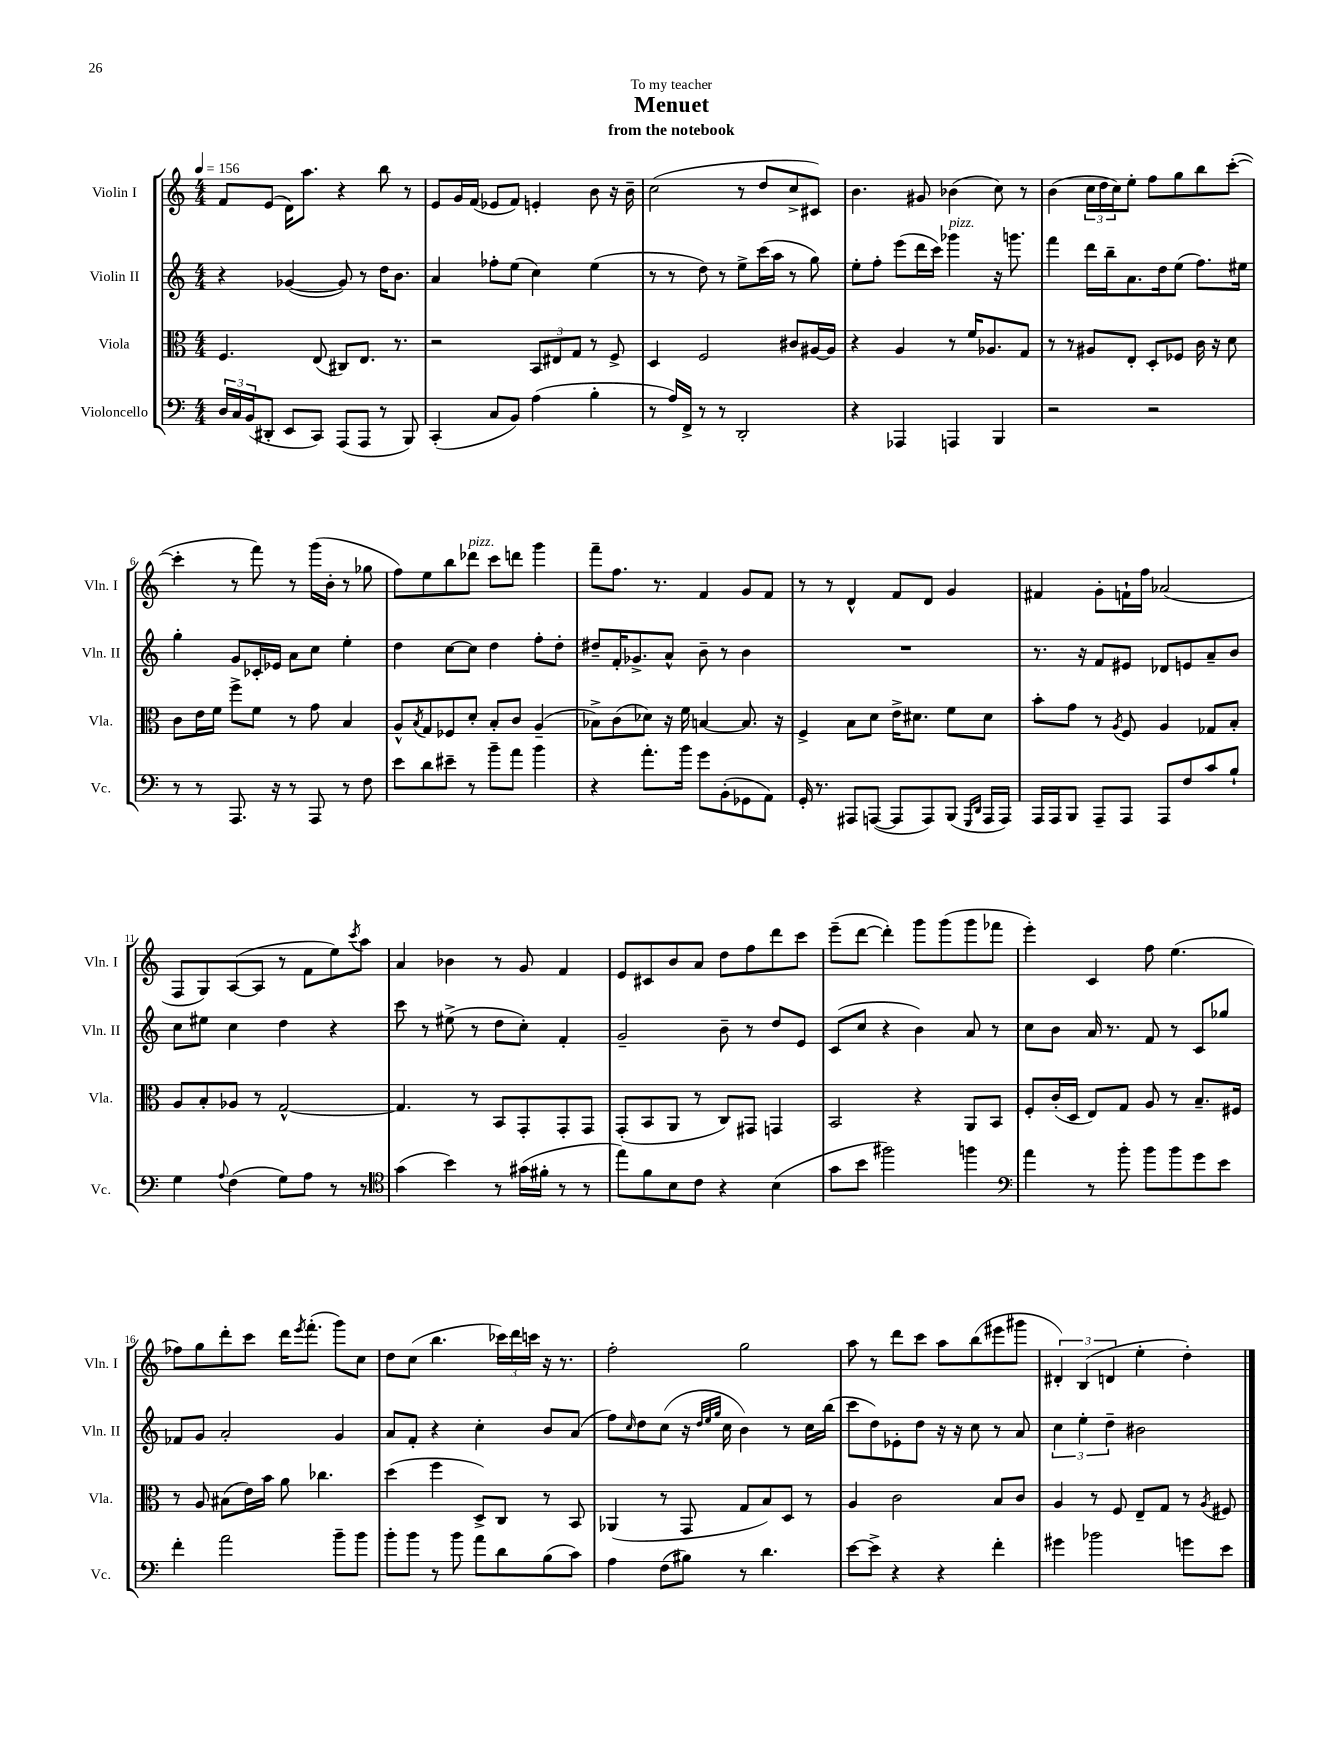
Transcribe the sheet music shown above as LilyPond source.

\header { title = "Menuet" subtitle = "from the notebook" dedication = "To my teacher" }
<<
\new StaffGroup <<
\new Staff = "s0" \with { instrumentName = "Violin I" shortInstrumentName = "Vln. I" } {
    \clef treble \key c \major \numericTimeSignature \time 4/4 \tempo 4 = 156
    f'8 e'8( d'16) a''8. r4 b''8 r8 |
    e'8 g'16 f'16( ees'8 f'8) e'4-. b'8 r16 b'16-- |
    c''2( r8 d''8 c''8-> cis'8) |
    b'4. gis'8 bes'4( c''8) r8 |
    b'4( \tuplet 3/2 { c''16 d''16 c''16) } e''8-. f''8 g''8 b''8 c'''8~-.( |
    c'''4-. r8 f'''8) r8 g'''16( b'16-. r8 ges''8 |
    f''8) e''8 b''8 des'''8^\markup { \italic "pizz." } c'''8 d'''8 g'''4 |
    f'''8-- f''8. r8. f'4 g'8 f'8 |
    r8 r8 d'4-^ f'8 d'8 g'4 |
    fis'4 g'8-. f'16-! f''16 aes'2( |
    f8 g8) a8~( a8 r8 f'8 e''8) \acciaccatura { c'''8 } a''8 |
    a'4 bes'4 r8 g'8 f'4 |
    e'8 cis'8 b'8 a'8 d''8 f''8 d'''8 c'''8 |
    e'''8--( d'''8~ d'''4-.) g'''8 g'''8( g'''8 fes'''8 |
    e'''4-.) c'4 f''8 e''4.( |
    fes''8) g''8 d'''8-. c'''8 d'''16 \acciaccatura { e'''8 } f'''8.-.( g'''8) c''8 |
    d''8 c''8( b''4. \tuplet 3/2 { ces'''16) d'''16 c'''16 } r16 r8. |
    f''2-. g''2 |
    a''8 r8 d'''8 c'''8 a''8 b''8( eis'''8 gis'''8 |
    \tuplet 3/2 { dis'4-.) b4( d'4 } e''4-. d''4-.) \bar "|." |
}
\new Staff = "s1" \with { instrumentName = "Violin II" shortInstrumentName = "Vln. II" } {
    \clef treble \key c \major \numericTimeSignature \time 4/4
    r4 ges'4~( ges'8) r8 d''16 b'8. |
    a'4 fes''8-. e''8( c''4) e''4( |
    r8 r8 d''8) r8 e''8-> c'''16( a''16 r8 g''8) |
    e''8-. f''8-. e'''8( d'''16 c'''16) ges'''4^\markup { \italic "pizz." } r16 g'''8. |
    f'''4 d'''16 b''16-- a'8. d''16 e''8( f''8.) eis''16 |
    g''4-. g'8 ces'16-. ees'16 a'8 c''8 e''4-. |
    d''4 c''8~ c''8 d''4 f''8-. d''8-. |
    dis''8-- f'16-. ges'8.-> a'8-^ b'8-- r8 b'4 |
    R1 |
    r8. r16 f'8 eis'8 des'8 e'8 a'8-- b'8 |
    c''8 eis''8 c''4 d''4 r4 |
    c'''8 r8 eis''8->( r8 d''8 c''8-.) f'4-. |
    g'2-- b'8-- r8 d''8 e'8 |
    c'8( c''8 r4 b'4) a'8 r8 |
    c''8 b'8 a'16 r8. f'8 r8 c'8 ges''8 |
    fes'8 g'8 a'2-. g'4 |
    a'8 f'8-. r4 c''4-. b'8 a'8( |
    f''8) \grace { c''16 } d''8 c''8( r16 \grace { d''32 e''32 g''32 } c''16 b'4) r8 c''16 b''16( |
    c'''8 d''8) ees'8-. d''8 r16 r16 c''8 r8 a'8 |
    \tuplet 3/2 { c''4 e''4-. d''4-- } bis'2 \bar "|." |
}
\new Staff = "s2" \with { instrumentName = "Viola" shortInstrumentName = "Vla." } {
    \clef alto \key c \major \numericTimeSignature \time 4/4
    f4. e8( cis8) e8. r8. |
    r2 \tuplet 3/2 { b,8 eis8 g8 } r8 f8-> |
    d4 f2 cis'8 ais16~ ais16 |
    r4 a4 r8 f'16 aes8. g8 |
    r8 r8 ais8 e8-. d8-. fes8 c'16 r16 d'8 |
    c'8 e'16 f'16 f''8-> f'8 r8 g'8 b4 |
    a8-^ \acciaccatura { b8 } g8 fes8 d'8-. b8-. c'8 a4--( |
    bes8->) c'8( des'8) r16 f'16 b4~ b8. r16 |
    f4-> b8 d'8 e'16-> dis'8. f'8 dis'8 |
    b'8-. g'8 r8 \acciaccatura { a8 } f8 a4 ges8 b8-. |
    a8 b8-. aes8 r8 g2~-^ |
    g4. r8 b,8 g,8-. g,8-. g,8 |
    g,8-.( b,8 a,8 r8 c8) gis,8 g,4 |
    b,2 r4 a,8 b,8 |
    f8-. c'16-.( d16 e8) g8 a8 r8 b8.-- fis16 |
    r8 a8 bis8( e'16) b'16 a'8 ces''4. |
    d''4( f''4 d8->) c8 r8 b,8 |
    aes,4( r8 g,8 g8 b8) d8 r8 |
    a4 c'2 b8 c'8 |
    a4 r8 f8 e8-- g8 r8 \acciaccatura { a8 } fis8 \bar "|." |
}
\new Staff = "s3" \with { instrumentName = "Violoncello" shortInstrumentName = "Vc." } {
    \clef bass \key c \major \numericTimeSignature \time 4/4
    \tuplet 3/2 { d16 c16 b,16( } dis,8-. e,8 c,8) a,,8( a,,8 r8 b,,8) |
    c,4-.( c8 b,8) a4( b4-. |
    r8 a16) f,16-> r8 r8 d,2-. |
    r4 aes,,4 a,,4 b,,4 |
    r2 r2 |
    r8 r8 a,,8. r16 r8 a,,8 r8 f8 |
    e'8 d'8 eis'8-- r8 b'8-- a'8 b'4 |
    r4 a'8.-. b'16 g'8 b,8-.( ges,8 a,8) |
    g,16-. r8. ais,,8 a,,8~( a,,8 a,,8) b,,8( \grace { g,,16 d,16 } a,,16 a,,16) |
    a,,16 a,,16 b,,8 a,,8-- a,,8 a,,8 f8 c'8 b8-! |
    g4 \appoggiatura { a8 } f4( g8) a8 r8 r8 |
    \clef tenor g'4( b'4) r8 gis'16( fis'16-. r8 r8 |
    e''8) f'8 b8 c'8 r4 b4( |
    g'8 b'8 fis''2) f''4 |
    \clef bass a'4 r8 b'8-. b'8 b'8 g'8 e'8 |
    f'4-. a'2 b'8-- b'8 |
    b'8-. b'8 r8 b'8 a'8 d'8 b8( c'8) |
    a4 f8( bis8) r8 d'4. |
    e'8~ e'8-> r4 r4 f'4-. |
    gis'4 bes'2 g'8 e'8 \bar "|." |
}
>>
>>
